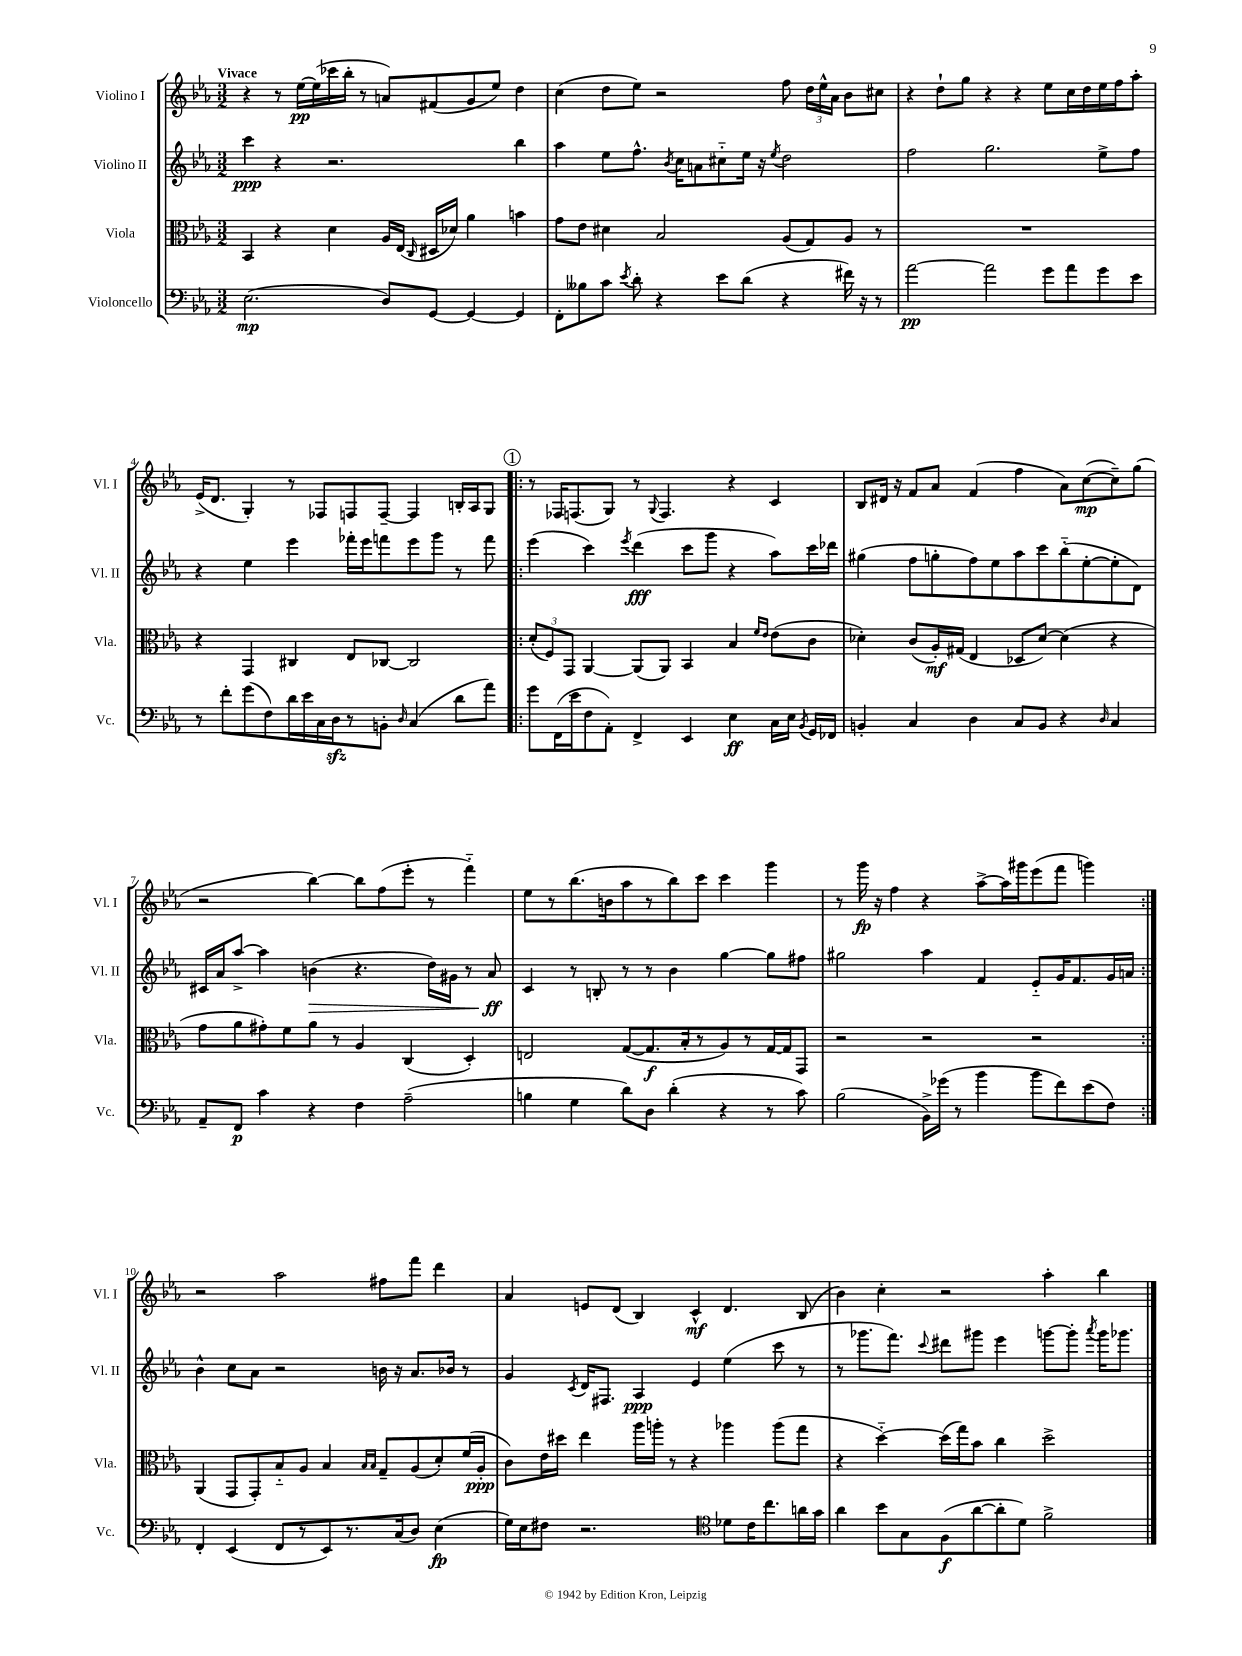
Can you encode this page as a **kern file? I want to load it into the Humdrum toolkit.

**kern	**dynam	**kern	**dynam	**kern	**dynam	**kern	**dynam
*part4	*part4	*part3	*part3	*part2	*part2	*part1	*part1
*staff4	*staff4	*staff3	*staff3	*staff2	*staff2	*staff1	*staff1
*I"Violoncello	*	*I"Viola	*	*I"Violino II	*	*I"Violino I	*
*I'Vc.	*	*I'Vla.	*	*I'Vl. II	*	*I'Vl. I	*
*clefF4	*	*clefC3	*	*clefG2	*	*clefG2	*
*k[b-e-a-]	*	*k[b-e-a-]	*	*k[b-e-a-]	*	*k[b-e-a-]	*
*M3/2	*	*M3/2	*	*M3/2	*	*M3/2	*
=1	=1	=1	=1	=1	=1	=1	=1
!	!	!	!	!	!	!LO:TX:a:B:t=Vivace	!
(2.E-\	mp	4BB-/	.	4ccc\	ppp	4r	.
.	.	4r	.	4r	.	8r	.
.	.	.	.	.	.	[16ee-\LL	pp
.	.	.	.	.	.	(16ee-\]	.
.	.	4d\	.	2.r	.	16ccc-X\	.
.	.	.	.	.	.	16bb-'\JJ	.
.	.	.	.	.	.	8r	.
8D/L)	.	16A-/LL	.	.	.	8an/L)	.
.	.	(16E-/JJ	.	.	.	.	.
.	.	16qqC/	.	.	.	.	.
[8GG/J	.	16D#X/LL	.	.	.	(8f#X/	.
.	.	16d-X/JJ)	.	.	.	.	.
4GG/_	.	4a-\	.	.	.	8g/	.
.	.	.	.	.	.	8ee-/J)	.
4GG/]	.	4bn\	.	4bb-\	.	4dd\	.
=2	=2	=2	=2	=2	=2	=2	=2
8FF'\L	.	8g\L	.	4aa-\	.	(4cc\	.
8B--X\	.	8e-\J	.	.	.	.	.
8c\J	.	4d#X\	.	8ee-\L	.	8dd\L	.
8qe-/	.	.	.	.	.	.	.
8d'\	.	.	.	8.ff^^\J	.	8ee-\J)	.
4r	.	2B-/	.	.	.	2r	.
.	.	.	.	8qb-/	.	.	.
.	.	.	.	16cc\KL	.	.	.
.	.	.	.	8an\	.	.	.
8e-\L	.	.	.	8cc#X\	.	.	.
(8d\J	.	.	.	16ee-\Jk	.	.	.
.	.	.	.	16r	.	.	.
.	.	.	.	8qee-/	.	.	.
4r	.	(8A-/L	.	2dd\	.	8ff\	.
.	.	8G/)	.	.	.	24dd\LL	.
.	.	.	.	.	.	24ee-^^\	.
.	.	.	.	.	.	24a-\JJ	.
16f#X\)	.	8A-/J	.	.	.	8b-\L	.
16r	.	.	.	.	.	.	.
8r	.	8r	.	.	.	8cc#X\J	.
=3	=3	=3	=3	=3	=3	=3	=3
[2a-\	pp	1.r	.	2ff\	.	4r	.
.	.	.	.	.	.	8dd`\L	.
.	.	.	.	.	.	8gg\J	.
2a-\]	.	.	.	2.gg\	.	4r	.
.	.	.	.	.	.	4r	.
8g\L	.	.	.	.	.	8ee-\L	.
8a-\	.	.	.	.	.	16cc\L	.
.	.	.	.	.	.	16dd\	.
8g\	.	.	.	8ee-^\L	.	16ee-\	.
.	.	.	.	.	.	16ff\J	.
8e-\J	.	.	.	8ff\J	.	8aa-'\J	.
!!LO:LB:g=z
=4	=4	=4	=4	=4	=4	=4	=4
8r	.	4r	.	4r	.	(16e-^/KL	.
.	.	.	.	.	.	8.d/J	.
8f'\L	.	.	.	.	.	.	.
(8g\	.	4GG/	.	4ee-\	.	4G'/)	.
8F\)	.	.	.	.	.	.	.
16d\L	.	4C#X/	.	4eee-\	.	8r	.
16e-\	.	.	.	.	.	.	.
16C\	.	.	.	.	.	8F-X/L	.
16Dzz\J	.	.	.	.	.	.	.
8r	.	8E-/L	.	16fff-X'\LL	.	8Fn/	.
.	.	.	.	16eee-\J	.	.	.
8BBn'\J	.	[8C-X/J	.	8fffn\	.	[8F~/J	.
16qqD/	.	.	.	.	.	.	.
(4C/	.	2C-/]	.	8eee-\	.	4F/]	.
.	.	.	.	8ggg\J	.	.	.
8d\L	.	.	.	8r	.	16Bn'/LL	.
.	.	.	.	.	.	16A-/J	.
8a-\J)	.	.	.	8fff\	.	8G/J	.
!!LO:REH:place=s1:t=1
=5!|:	=5!|:	=5!|:	=5!|:	=5!|:	=5!|:	=5!|:	=5!|:
8g\L	.	(12d'/L	.	(4eee-\	.	8r	.
.	.	12F/)	.	.	.	.	.
(16FF\L	.	.	.	.	.	16F-X/KL	.
.	.	12GG/J	.	.	.	.	.
16e-\J	.	.	.	.	.	(8.Fn/	.
8F\	.	[4AA-/	.	4ccc\)	.	.	.
8AA-'\J)	.	.	.	.	.	8G/J)	.
.	.	.	.	8qeee-/	.	.	.
4FF^/	.	(8AA-/L]	.	(4ddd\	fff	8r	.
.	.	.	.	.	.	8qqG/	.
.	.	8AA-/J)	.	.	.	4.F/	.
4EE-/	.	4BB-/	.	8ccc\L	.	.	.
.	.	.	.	8ggg\J	.	.	.
4E-\	ff	4B-/	.	4r	.	4r	.
.	.	16qqf/LL	.	.	.	.	.
.	.	16qqe-/JJ	.	.	.	.	.
16C\LL	.	(8e-\L	.	8aa-\L)	.	4c/	.
16E-\JJ	.	.	.	.	.	.	.
8qBB-/	.	.	.	.	.	.	.
16GG/LL	.	8c\J	.	16ccc\L	.	.	.
16FF-X/JJ	.	.	.	16ddd-X\JJ	.	.	.
=6	=6	=6	=6	=6	=6	=6	=6
4BBn'/	.	4d-X'\)	.	(4gg#X\	.	8B-/L	.
.	.	.	.	.	.	16d#X/Jk	.
.	.	.	.	.	.	16r	.
4C/	.	(8c/L	.	8ff\L	.	8f/L	.
.	.	16A-'/L)	mf	8ggn'\	.	8a-/J	.
.	.	(16G#X/JJ	.	.	.	.	.
4D\	.	4E-/	.	8ff\)	.	(4f/	.
.	.	.	.	8ee-\	.	.	.
8C/L	.	8D-X/L	.	8aa-\	.	4ff\	.
8BB/J	.	[8d-/J)	.	8ccc\	.	.	.
4r	.	(4d-\]	.	(8bb-\	.	8a-\L)	.
.	.	.	.	[8ee-'\	.	([8cc\	mp
16qqD/	.	.	.	.	.	.	.
4C/	.	4r	.	8ee-'\]	.	8cc~\])	.
.	.	.	.	8d\J)	.	(8gg\J	.
!!LO:LB:g=z
=7	=7	=7	=7	=7	=7	=7	=7
8AA-~/L	.	8g\L	.	16c#X/LL	.	2r	.
.	.	.	.	16a-/J	.	.	.
8FF/J	p	8a-\	.	[8aa-^/J	.	.	.
4c\	.	8g#X'\)	.	4aa-\]	.	.	.
.	.	8f\	.	.	.	.	.
!	!	!	!	!	!LO:HP:b	!	!
4r	.	8a-\J	.	(4bn\	>	[4bb-\)	.
.	.	8r	.	.	.	.	.
4F\	.	4A-/	.	4.r	.	8bb-\L]	.
.	.	.	.	.	.	(8ff\	.
(2A-~\	.	(4C/	.	.	.	8eee-'\J	.
.	.	.	.	16dd\LL)	.	8r	.
.	.	.	.	16g#X\JJ	.	.	.
.	.	4D'/)	.	8r	.	4fff\)	.
.	.	.	.	8a-/	ff	.	.
.	.	.	.	.	]	.	.
=8	=8	=8	=8	=8	=8	=8	=8
4Bn\	.	2En/	.	4c/	.	8ee-\L	.
.	.	.	.	.	.	8r	.
4G\	.	.	.	8r	.	(8.bb-\	.
.	.	.	.	8Bn'/	.	.	.
.	.	.	.	.	.	16bn\k	.
8d\L)	.	([8G/L	.	8r	.	8aa-\	.
8D\J	.	8.G/]	f	8r	.	8r	.
(4d'\	.	.	.	4b-\	.	8bb-\)	.
.	.	16B-'/k	.	.	.	.	.
.	.	8r	.	.	.	8ccc\J	.
4r	.	8A-/)	.	[4gg\	.	4ccc\	.
.	.	8r	.	.	.	.	.
8r	.	[16G/L	.	8gg\L]	.	4ggg\	.
.	.	16G/J]	.	.	.	.	.
8c\)	.	8GG/J	.	8ff#X\J	.	.	.
=9	=9	=9	=9	=9	=9	=9	=9
(2B-\	.	2r	.	2gg#X\	.	8r	.
.	.	.	.	.	.	16ggg\	fp
.	.	.	.	.	.	16r	.
.	.	.	.	.	.	4ff\	.
16BB-^\LL)	.	2r	.	4aa-\	.	4r	.
(16g-X\JJ	.	.	.	.	.	.	.
8r	.	.	.	.	.	.	.
4b-\	.	.	.	4f/	.	[8aa-^\L	.
.	.	.	.	.	.	16aa-\L]	.
.	.	.	.	.	.	16ggg#X\J	.
8b-\L	.	2r	.	8e-/L	.	(8eee-\	.
8f\)	.	.	.	16g/K	.	8fff\J	.
.	.	.	.	8.f/	.	.	.
(8e-\	.	.	.	.	.	4gggn\)	.
8F\J)	.	.	.	16g/L	.	.	.
.	.	.	.	16an/JJ	.	.	.
!!LO:LB:g=z
=10:|!	=10:|!	=10:|!	=10:|!	=10:|!	=10:|!	=10:|!	=10:|!
4FF'/	.	(4AA-/	.	4b-^^\	.	2r	.
(4EE-/	.	8GG/L	.	8cc\L	.	.	.
.	.	8GG'/)	.	8a-\J	.	.	.
8FF/L	.	8B-/	.	2r	.	2aa-\	.
8r	.	8A-/J	.	.	.	.	.
8EE-/)	.	4B-/	.	.	.	.	.
8.r	.	.	.	.	.	.	.
.	.	16qqB-/LL	.	.	.	.	.
.	.	16qqB-/JJ	.	.	.	.	.
.	.	8G~/L	.	16bn\	.	8ff#X\L	.
(16C/k	.	.	.	16r	.	.	.
8D/J)	.	(8A-/	.	8.a-/L	.	8fff\J	.
(4E-\	fp	8d'/)	.	.	.	4ddd\	.
.	.	.	.	16b-X/Jk	.	.	.
.	.	(16f/L	.	8r	.	.	.
.	.	16A-'/JJ	ppp	.	.	.	.
=11	=11	=11	=11	=11	=11	=11	=11
16G\LL)	.	8c\L)	.	4g/	.	4a-/	.
16E-\J	.	.	.	.	.	.	.
8F#X\J	.	16e-\L	.	.	.	.	.
.	.	16dd#X\JJ	.	.	.	.	.
.	.	.	.	8qc/	.	.	.
2.r	.	4ee-\	.	16d/KL	.	8en/L	.
.	.	.	.	8.F#X/J	.	.	.
.	.	.	.	.	.	(8d/J	.
.	.	16aa-\LL	.	4A-/	ppp	4B-/)	.
.	.	16aan'\JJ	.	.	.	.	.
.	.	8r	.	.	.	.	.
.	.	4r	.	4e-/	.	4c^^/	mf
*clefC4	*	*	*	*	*	*	*
8d-X\L	.	4aa-X\	.	(4ee-\	.	4.d/	.
16c\K	.	.	.	.	.	.	.
8.cc\	.	.	.	.	.	.	.
.	.	(8aa-\L	.	8ccc\	.	.	.
16an\L	.	8gg\J	.	8r	.	(8B-/	.
16g\JJ	.	.	.	.	.	.	.
=12	=12	=12	=12	=12	=12	=12	=12
4a-\	.	4r	.	8r	.	4b-\)	.
.	.	.	.	8.ggg-X\L	.	.	.
8b-\L	.	[4dd\)	.	.	.	4cc'\	.
.	.	.	.	8.fff\J)	.	.	.
8G\	.	.	.	.	.	.	.
.	.	.	.	8qqccc/	.	.	.
(8F\	f	(16dd\LL]	.	8ddd#X\L	.	2r	.
.	.	16gg\J)	.	.	.	.	.
[8a-\	.	8b-\J	.	8ggg#X\J	.	.	.
8a-'\]	.	4cc\	.	4eee-\	.	.	.
8d\J)	.	.	.	.	.	.	.
2f^\	.	2dd^\	.	[8gggn\L	.	4aa-'\	.
.	.	.	.	8ggg'\J]	.	.	.
.	.	.	.	8qaaa-/	.	.	.
.	.	.	.	16ggg\KL	.	4bb-\	.
.	.	.	.	8.ggg-X\J	.	.	.
==	==	==	==	==	==	==	==
*-	*-	*-	*-	*-	*-	*-	*-
